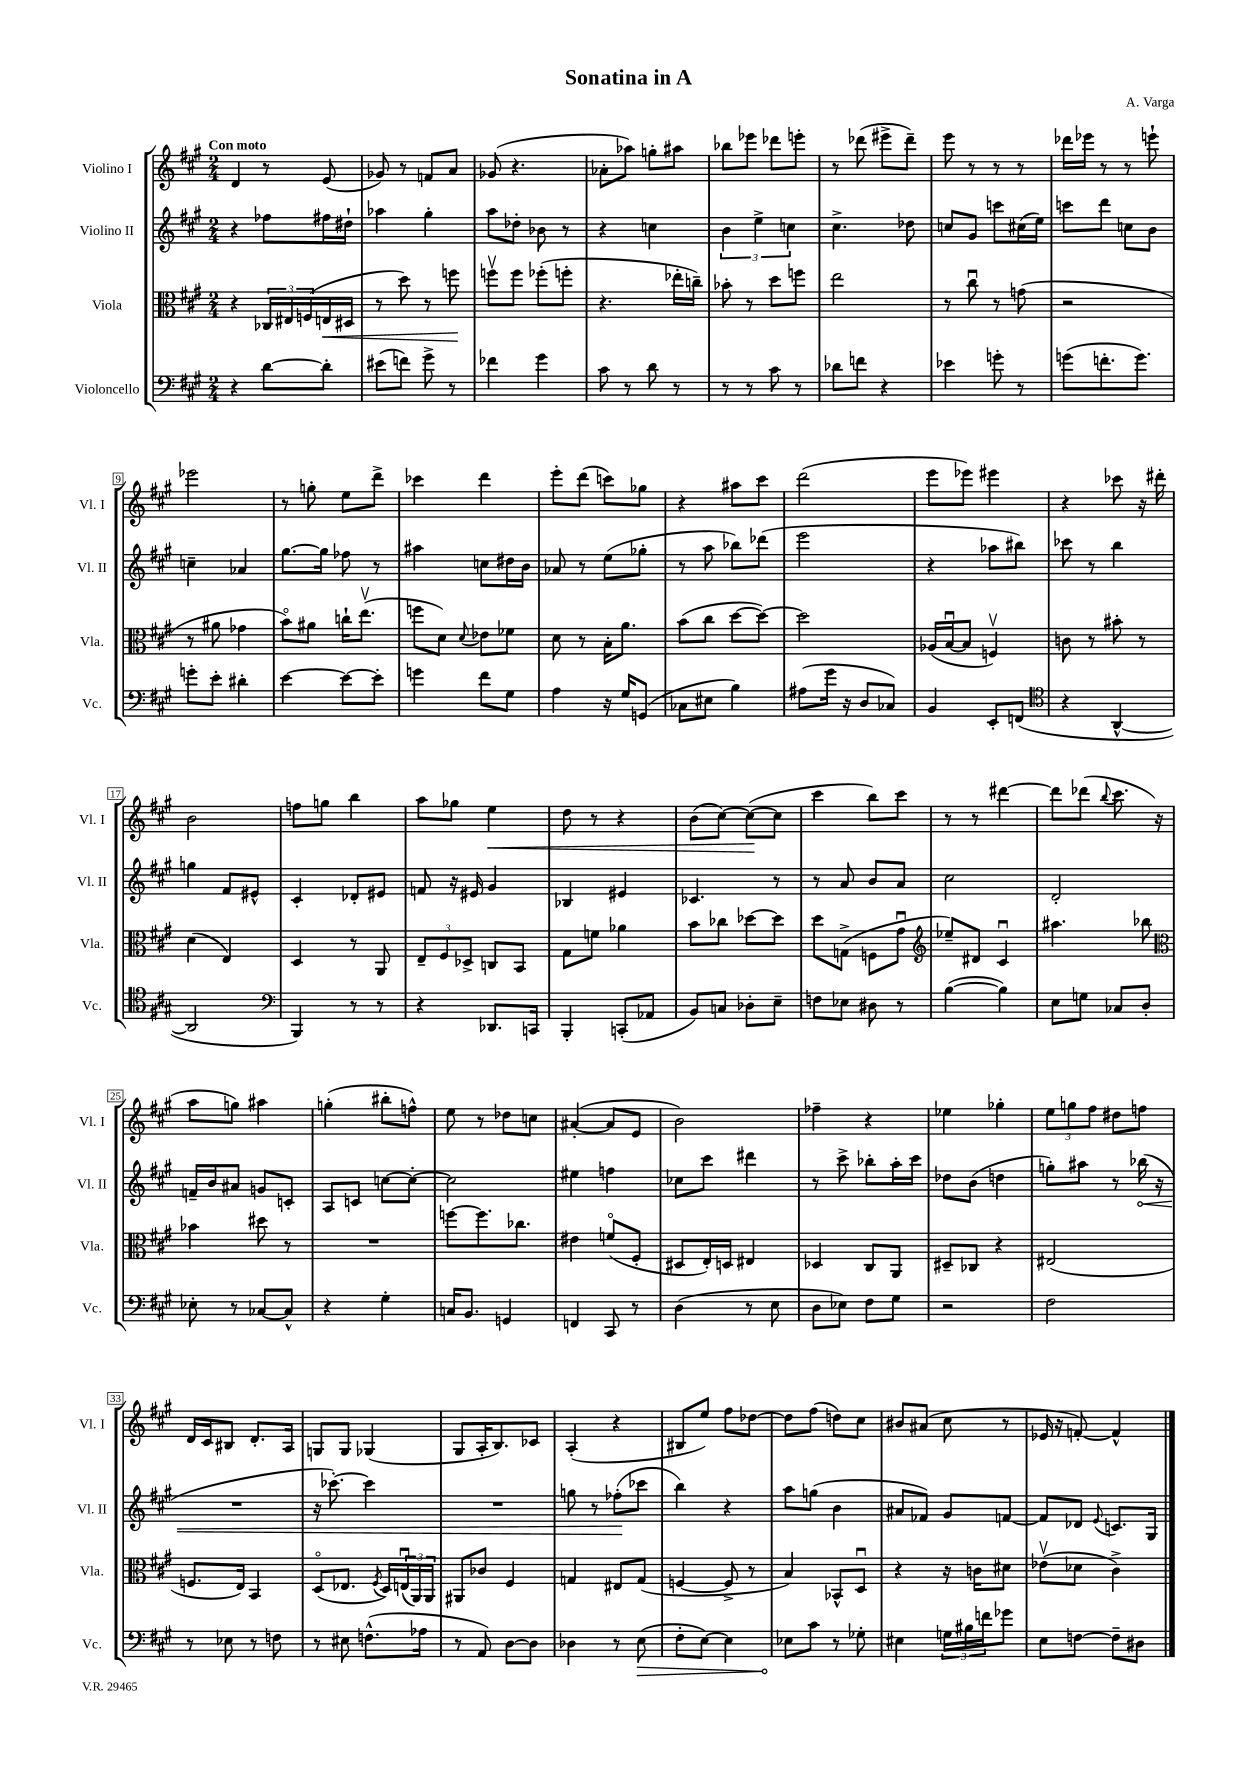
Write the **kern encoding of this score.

**kern	**kern	**kern	**kern
*staff4	*staff3	*staff2	*staff1
*clefF4	*clefC3	*clefG2	*clefG2
*k[f#c#g#]	*k[f#c#g#]	*k[f#c#g#]	*k[f#c#g#]
*M2/4	*M2/4	*M2/4	*M2/4
4r	4r	4r	4d
[8d	24C-	8ff-	8r
.	24E#	.	.
.	(24F	.	.
8d']	16E	16ff#	(8e
.	16D#	16dd#`	.
=	=	=	=
(8e#	8r	4aa-	8g-)
8f)	8dd)	.	8r
8g#^	8r	4gg#'	8f
8r	8ff	.	8a
=	=	=	=
4f-	8ffv	8aa	(8g-
.	8ff	8dd-'	4.r
4g#	(8ff-'	8b-	.
.	8ff'	8r	.
=	=	=	=
8c#	4.r	4r	8a-'
8r	.	.	8aa-)
8d	.	4cc	8gg'
8r	16ee-'	.	8aa#
.	16cc~)	.	.
=	=	=	=
8r	8b-'	6b	8bb-
8r	8r	.	8eee-
.	.	6ee^	.
8c#	8dd	.	8ddd-
.	.	6cc	.
8r	8ff	.	8eee'
=	=	=	=
8d-	2ee	4.cc#^	8r
8f	.	.	(8ddd-
4r	.	.	8eee#^
.	.	8dd-	8ddd-~)
=	=	=	=
4e-	8r	8cc	8eee
.	8cc#u	8g#	8r
8g'	8r	8ccc	8r
8r	(8g	(16cc#	8r
.	.	16ee)	.
=	=	=	=
(8g	2r	8ccc	16ddd-
.	.	.	16eee-
8.f'	.	8ddd	8r
.	.	8cc	8r
8.g)	.	.	.
.	.	8b	8eee`
=	=	=	=
8g'	8r	4cc~	2eee-
8e'	8a#	.	.
4d#'	4g-	4a-	.
=	=	=	=
[4e	8bo)	[8.gg#	8r
.	8a#	.	8gg'
.	.	16gg#]	.
8e_	16cc`	8ff-	8ee
.	(8.eev	.	.
8e']	.	8r	8ddd^
=	=	=	=
4g	8ff	4aa#	4ccc-
.	8d)	.	.
.	8qqd	.	.
8f#	8e-	8cc	4ddd
8G#	8f-	16dd#	.
.	.	16b	.
=	=	=	=
4A	8d	8a-	8eee'
.	8r	8r	(8ddd
16r	16B'	(8ee	8ccc)
16G#	8.a	.	.
(8GG	.	8gg-'	8gg-
=	=	=	=
8C-	(8b	8r	4r
8E#	8cc#	8aa	.
4B)	[8dd	8bb-)	8aa#
.	8dd_)	(8ddd-	8ccc#
=	=	=	=
(8A#	2dd]	2eee	(2ddd
16g#	.	.	.
16r	.	.	.
8D	.	.	.
8C-)	.	.	.
=	=	=	=
4BB	(16A-	4r	8eee
.	[16Bu	.	.
.	8B]	.	8eee-)
8EE'	4Fv)	8aa-	4eee#
(8FF	.	8bb#)	.
=	=	=	=
*clefC4	*	*	*
4r	8c	8ccc-	4r
.	8r	8r	.
[4AA^^	8b#'	4bb	8ccc-
.	8r	.	16r
.	.	.	16ddd#'
=	=	=	=
2AA]	(4d	4gg	2b
.	4E)	8f#	.
.	.	8e#^^	.
=	=	=	=
*clefF4	*	*	*
4BBB)	4D	4c#'	8ff
.	.	.	8gg
8r	8r	8d-'	4bb
8r	8AA	8e#	.
=	=	=	=
4r	12E~	8f	8aa
.	12F#	.	.
.	.	16r	8gg-
.	12D-^	.	.
.	.	16e#	.
8.DD-	8C	4g#	4ee
.	8BB	.	.
16CC	.	.	.
=	=	=	=
4BBB'	8G#	4B-	8dd
.	8f	.	8r
(8CC'	4a-	4e#	4r
8AA-	.	.	.
=	=	=	=
8BB)	8b	4.c-	(8b
8C	8cc-	.	[8cc#)
8D-'	[8dd-	.	(8cc#_
8E~	8dd-]	8r	8cc#]
=	=	=	=
8F	8dd	8r	4ccc#
8E-	(8G^	8a	.
8D#	8F	8b	8bb)
8r	8g#u	8a	8ccc#
=	=	=	=
*	*clefG2	*	*
([4B	8ee-~)	2cc#	8r
.	8d#	.	8r
4B])	4c#u	.	[4ddd#
=	=	=	=
8E	4.aa#	2d'	8ddd#]
8G	.	.	(8ddd-
.	.	.	8qqbb
8C-	.	.	8.ccc#
8D'	8bb-	.	.
.	.	.	16r
=	=	=	=
*	*clefC3	*	*
8E-'	4b-	16f~	8aa
.	.	16b	.
8r	.	8a#	8gg)
[8C-	8dd#	8g	4aa#
8C-^^]	8r	8c'	.
=	=	=	=
4r	2r	8A	(4gg'
.	.	8c	.
4G#'	.	[8cc	8bb#'
.	.	8cc'_	8ff^^)
=	=	=	=
16C	[8ff	2cc]	8ee
8.BB	.	.	.
.	8.ff]	.	8r
4GG	.	.	8dd-
.	8.cc-	.	.
.	.	.	8cc
=	=	=	=
4FF	4e#	4ee#	([4a#'
8CC#	(8fo	4ff	8a#]
8r	8F#'	.	8e
=	=	=	=
(4D	8D#	8cc-	2b)
.	16E')	8ccc#	.
.	16D	.	.
8r	4E#	4ddd#	.
8E	.	.	.
=	=	=	=
8D	4D-	8r	4ff-~
8E-)	.	8ccc#^	.
8F#	8C#	8bb-'	4r
8G#	8AA	16aa'	.
.	.	16ccc#	.
=	=	=	=
2r	8D#~	8dd-	4ee-
.	8C-	(8b	.
.	4r	4dd	4gg-'
=	=	=	=
2F#	(2E#	8gg')	12ee
.	.	.	12gg
.	.	8aa#	.
.	.	.	12ff#
.	.	8r	8dd#
.	.	(16bb-	8ff
.	.	16r	.
=	=	=	=
8r	8.F	2r	16d
.	.	.	16c#
8E-	.	.	8B#
.	16E)	.	.
8r	4BB	.	8.d'
8F	.	.	.
.	.	.	16A
=	=	=	=
8r	(8Do	16r	8G
.	.	[8.ccc-')	.
8E#	8.E-	.	8G
(8.F^^	.	4ccc-]	(4G-
.	8qF#	.	.
.	16D)	.	.
.	(24Eu	.	.
.	24AA)	.	.
16A-	.	.	.
.	24AA	.	.
=	=	=	=
8r	8AA#	2r	8G#
8AA)	8c-	.	16A'
.	.	.	8.B)
[8D	4F#	.	.
8D]	.	.	8c-
=	=	=	=
4D-	4G	8gg	(4A'
.	.	8r	.
8r	8E#	(8ff-'	4r
(8E	(8G	8ccc-	.
=	=	=	=
8F#'	[4F	4bb)	8B#
[8E)	.	.	8ee)
4E]	8F^]	4r	8ff#
.	8r	.	[8dd-
=	=	=	=
8E-	4B)	8aa	8dd-]
8c#	.	(8gg	(8ff#
8r	8BB-^^	4b	8dd)
8G-'	8Du	.	8cc#
=	=	=	=
4E#	4r	8a#	8b#
.	.	8f-)	(8a#
24G	16r	8g#	8cc#
24B#	.	.	.
.	16c	.	.
24f	.	.	.
8g-	8d#	[8f	8r
=	=	=	=
8E	(8e-v	8f]	16e-
.	.	.	16r
[8F	8d-	8d-	[8f')
.	.	8qqe	.
8F~]	4c#^)	8.c	4f^^]
8D#	.	.	.
.	.	16G#	.
==	==	==	==
*-	*-	*-	*-
